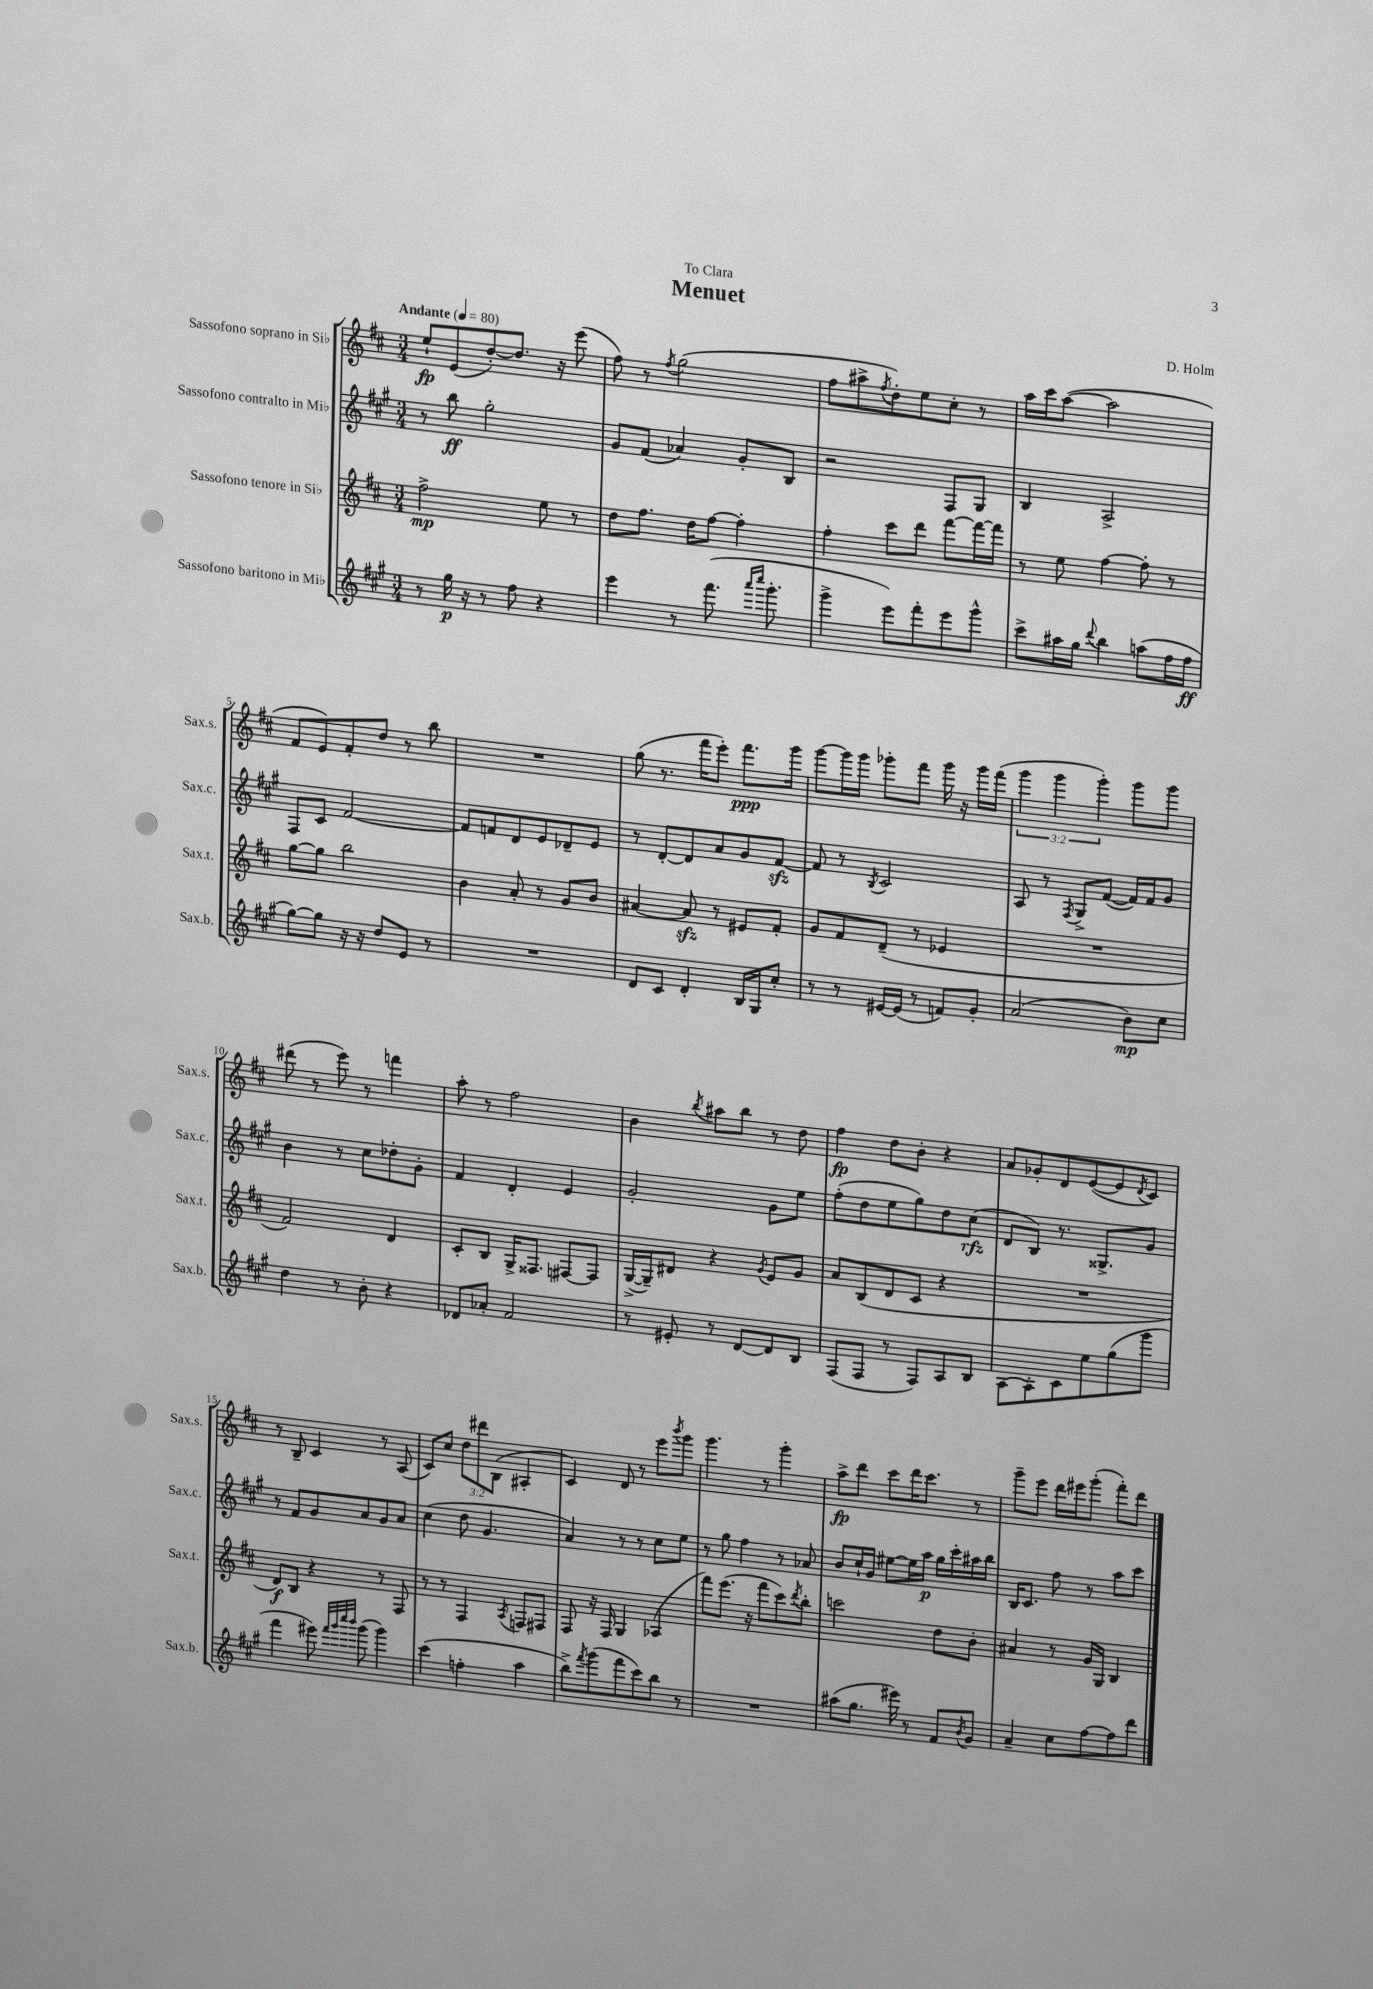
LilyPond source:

\header { title = "Menuet" composer = "D. Holm" dedication = "To Clara" }
<<
\new StaffGroup <<
\new Staff = "s0" \with { instrumentName = "Sassofono soprano in Sib" shortInstrumentName = "Sax.s." } {
    \clef treble \key d \major \numericTimeSignature \time 3/4 \override Staff.TupletNumber.text = #tuplet-number::calc-fraction-text \tempo "Andante" 4 = 80
    e''8-!\fp e'8( d''8~-.) d''8. r16 e'''8( |
    fis''8) r8 \acciaccatura { fis''8 } g''2( |
    fis''8 ais''8-> \acciaccatura { fis''8 } d''8-.) e''8 cis''8-. r8 |
    a''16 cis'''16 a''8~( a''2 |
    fis'8 e'8) fis'8-. d''8 r8 b''8 |
    R2. |
    g''8( r8. fis'''16 e'''8-.) fis'''8.\ppp g'''16 |
    g'''8~ g'''16 g'''16 ges'''8-. fis'''8 ges'''16 r16 ges'''16 fis'''16( |
    \tuplet 3/2 { g'''4 g'''4 g'''4-.) } g'''8 g'''8 |
    dis'''8( r8 e'''8) r8 f'''4 |
    a''8-. r8 fis''2 |
    b'4 \acciaccatura { b''8 } ais''8 b''8 r8 d''8 |
    fis''4\fp d''8 b'8-. r4 |
    a'8 ges'8-. d'8 e'8~( e'8 \acciaccatura { d'8 } cis'8) |
    r8 b8-- cis'4 r8 a8( |
    cis'8) cis''8 \tuplet 3/2 { d''8 dis'''8 b8( } ais4-. |
    cis'4) d'8 r8 e'''8 \acciaccatura { b'''8 } g'''8 |
    g'''4. r8 g'''4-. |
    a''8->\fp d'''8 cis'''8 d'''16 cis'''8. r8 |
    g'''8-- e'''8 d'''16 eis'''16 g'''8-.( fis'''8-.) d'''8 \bar "|." |
}
\new Staff = "s1" \with { instrumentName = "Sassofono contralto in Mib" shortInstrumentName = "Sax.c." } {
    \clef treble \key a \major \numericTimeSignature \time 3/4
    r8 b''8\ff gis''2-. |
    gis'8 fis'8( aes'4) gis'8-. b8 |
    r2 fis8 gis8 |
    b4 a2-> |
    fis8 cis'8 fis'2~ |
    fis'8 f'8 d'8 e'8 des'8-- e'8 |
    r8 d'8~-. d'8 a'8 gis'8 fis'8~\sfz |
    fis'8 r8 \acciaccatura { b8 } cis'2 |
    a8 r8 \acciaccatura { fis8 } gis8-> fis'8~( fis'16) fis'16 gis'8 |
    b'4 r8 cis''8 des''8-. gis'8-. |
    fis'4 d'4-. e'4 |
    gis'2-. gis'8 e''8 |
    fis''8-.( d''8 e''8 gis''8) d''8 cis''8\rfz( |
    d'8 b8) r8. gisis8.-> gis'8 |
    r8 fis'8 gis'8 a'8 gis'8 a'8 |
    cis''4( d''8 gis'4. |
    a'4) r8 r8 cis''8 e''8 |
    r8 gis''8 fis''4 r8 aes'8 |
    b'8 cis''16-! gis'16 eis''8~ eis''16 a''16\p gis''16 cis'''16-. ais''16 b''16 |
    b16 cis'8. fis''8 r8 a''8 cis'''8 \bar "|." |
}
\new Staff = "s2" \with { instrumentName = "Sassofono tenore in Sib" shortInstrumentName = "Sax.t." } {
    \clef treble \key d \major \numericTimeSignature \time 3/4
    fis''2->\mp e''8 r8 |
    d''8 fis''8. d''16 fis''8~ fis''4-. |
    fis''4-. cis'''8 d'''8 fis'''8~ fis'''16~ fis'''16 |
    r8 e''8 fis''4~ fis''8-. r8 |
    g''8~ g''8 b''2 |
    b'4 a'8-. r8 g'8 b'8 |
    ais'4~ ais'8\sfz r8 eis'8 fis'8-. |
    g'8 fis'8 d'8--( r8 ees'4 |
    R2. |
    fis'2) d'4 |
    cis'8-. b8 g16-> fisis8. fis8~ fis8 |
    g16~->( g16--) dis'8 r4 \acciaccatura { g'8 } e'8 g'8 |
    a'8 b8( d'8 cis'8 r4 |
    R2. |
    d'8\f) b8 r4 r8 fis8 |
    r8 r8 fis4 \acciaccatura { a8 } f8 fis8 |
    fis8 r16 fis16 g4 aes4( |
    fis'''8) e'''8.( r16 fis'''8 cis'''8) \acciaccatura { d'''8 } b''8-. |
    c'''2 d''8 b'8-. |
    ais'4 r8 g'16 g16 b4 \bar "|." |
}
\new Staff = "s3" \with { instrumentName = "Sassofono baritono in Mib" shortInstrumentName = "Sax.b." } {
    \clef treble \key a \major \numericTimeSignature \time 3/4
    r8 gis''16\p r16 r8 fis''8 r4 |
    e'''4 r8 fis'''8.( \grace { a'''16 cis''''16 } gis'''8.-. |
    gis'''4-> e'''8) fis'''8-. e'''8 gis'''8-^ |
    cis'''8-> ais''16 gis''16 \appoggiatura { d'''8 } b''4 a''8( fis''16 fis''16\ff |
    gis''8~) gis''8 r16 r16 d''8 e'8 r8 |
    R2. |
    d'8 cis'8 d'4-. b16 gis16 cis''8-. |
    r8 r8 eis'16~ eis'16( r8 f'8) gis'8-. |
    a'2( b'8\mp) cis''8 |
    d''4 r8 b'8-. r4 |
    des'8 aes'8-. fis'2 |
    r8 eis'8-. r8 d'8~ d'8 b8 |
    fis8( fis8 r8 fis8) a8 b8 |
    a8~ a8-. cis'8 e''8 gis''8( gis'''8 |
    fis'''4 eis'''8) \grace { fis'''32 gis'''32 cis''''32 b'''32 } gis'''8( gis'''4) |
    cis'''4( f''4-. a''4 |
    b''8->) \acciaccatura { fis'''8 } gis'''8( fis'''8 cis'''8) b''8 r8 |
    R2. |
    ais''8( gis''8. eis'''16) r8 fis'8 \acciaccatura { b'8 } gis'8 |
    a'4-- cis''8 fis''8~ fis''8 d'''8 \bar "|." |
}
>>
>>
